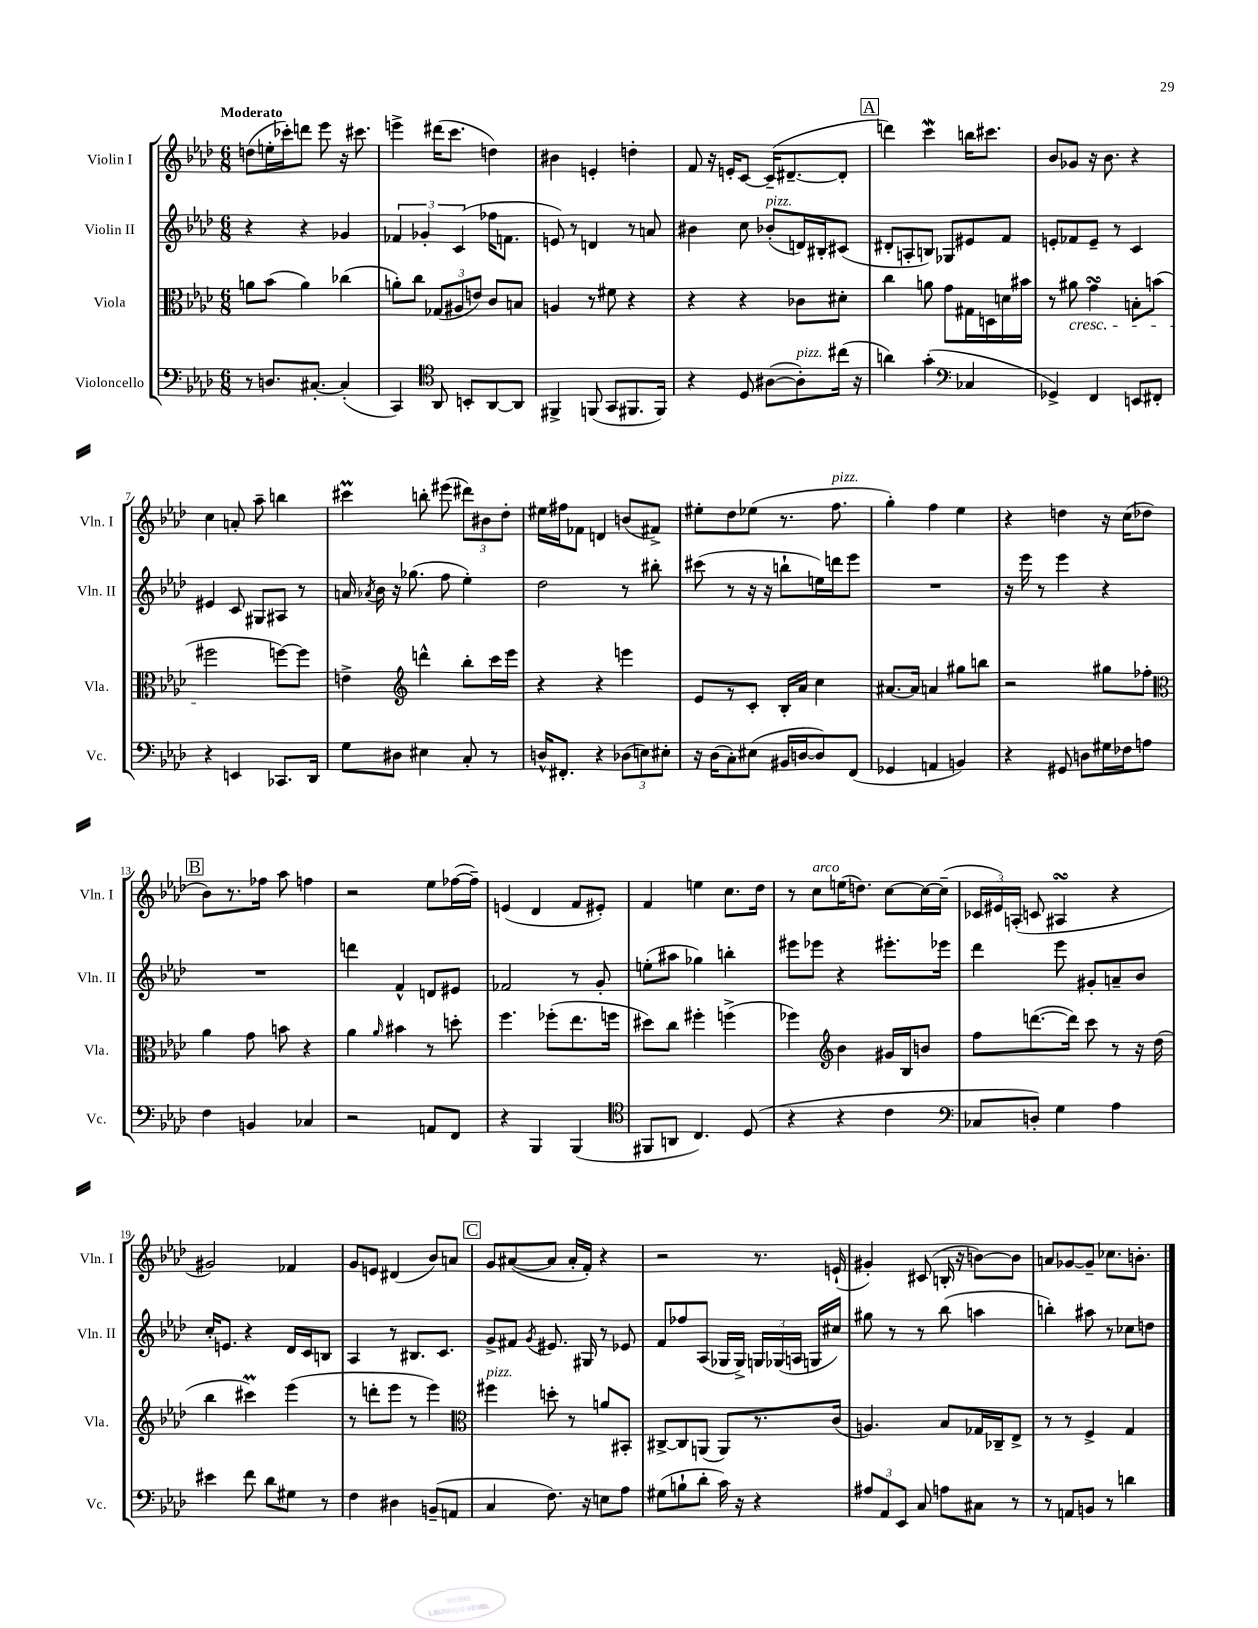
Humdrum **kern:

**kern	**kern	**kern	**kern
*staff4	*staff3	*staff2	*staff1
*clefF4	*clefC3	*clefG2	*clefG2
*k[b-e-a-d-]	*k[b-e-a-d-]	*k[b-e-a-d-]	*k[b-e-a-d-]
*M6/8	*M6/8	*M6/8	*M6/8
8r	8a	4r	(8dd
8.D	(8b-	.	16ee'
.	.	.	16ccc-')
.	4a)	4r	8ddd
[8.C#'	.	.	.
.	.	.	8eee-
(4C#']	(4cc-	4g-	16r
.	.	.	8.ccc#
=	=	=	=
4CC)	8a')	6f-	4eee^
.	8cc	.	.
.	.	6g-'	.
*clefC4	*	*	*
8AA-	(12G-	.	(16ddd#
.	.	.	8.ccc
.	12A#	(6c	.
8BB'	.	.	.
.	12e)	.	.
[8AA-	8c	16ff-	4dd)
.	.	8.f	.
8AA-]	8B	.	.
=	=	=	=
4FF#^	4A	8e)	4b#
.	.	8r	.
(8FF	8r	4d	4e'
8GG	8f#	.	.
8.FF#	4r	8r	4dd'
.	.	8a	.
16FF#)	.	.	.
=	=	=	=
4r	4r	4b#	8f
.	.	.	16r
.	.	.	16e'
8D-	4r	8cc	[8c
([8A#	.	(8b-'	(16c~]
.	.	.	[8.d#~
8A#'])	8c-	16d)	.
.	.	16B#'	.
(16cc#	8d#'	(8c#	8d#']
16r	.	.	.
=	=	=	=
4a)	4cc	8d#'	4ddd)
.	.	8A'	.
(4g'	8a	8B)	4ccc
.	8g	8G-	.
*clefF4	*	*	*
4C-	16G#	8e#	16bb
.	16D	.	8.ccc#
.	16d	8f	.
.	16b#	.	.
=	=	=	=
4GG-^)	8r	8e'	8b-
.	8a#	8f-	8g-
4FF	4g	8e~	16r
.	.	.	8.b-
.	.	8r	.
8EE	8B'	4c	4r
8FF#'	(8b	.	.
=	=	=	=
4r	2ff#	4e#	4cc
4EE	.	8c	8a'
.	.	8G#	8aa-~
8.CC-	[8ff)	8A#	4bb
.	8ff]	8r	.
16DD-	.	.	.
=	=	=	=
8G	4e^	16a	4ccc#
.	.	8qa-	.
.	.	16b-	.
8D#	.	16r	.
.	.	(8.gg-	.
*	*clefG2	*	*
4E#	4ddd^^	.	8bb'
.	.	8ff	(8eee#
8C'	8bb-'	4ee-')	12ddd#)
.	.	.	12b#
8r	16ccc	.	.
.	.	.	12dd-'
.	16eee-	.	.
=	=	=	=
16D^^	4r	2dd-	16ee#
8.FF#'	.	.	16ff#
.	.	.	8f-
4r	4r	.	4d
(12D-	4eee	8r	(8b
12E)	.	.	.
.	.	8bb#'	8f#^)
12E#'	.	.	.
=	=	=	=
16r	8e-	(8ccc#	8ee#'
(16D-	.	.	.
8C')	8r	8r	8dd-
(8E#	8c'	16r	(8ee-
.	.	16r	.
16BB#	16B-'	8bb`	8.r
[16D	16a-	.	.
8D])	4cc	16ee)	.
.	.	16ddd	8.ff
(8FF	.	8eee-	.
=	=	=	=
4GG-	[8.a#	2.r	4gg')
.	16a#]	.	.
4AA	4a	.	4ff
4BB)	8gg#	.	4ee-
.	8bb	.	.
=	=	=	=
4r	2r	16r	4r
.	.	16eee-	.
.	.	8r	.
8GG#	.	4eee-	4dd
8D	.	.	.
16G#	8gg#	4r	16r
16F-	.	.	(16cc
8A	8ff-'	.	8dd-
=	=	=	=
*	*clefC3	*	*
4F	4a-	2.r	8b-)
.	.	.	8.r
4BB	8g	.	.
.	.	.	16ff-
.	8b	.	8aa-
4C-	4r	.	4ff
=	=	=	=
2r	4a-	4ddd	2r
.	16qqa-	.	.
.	4b#	4f^^	.
8AA	8r	8d	8ee-
8FF	8dd'	8e#	([16ff-
.	.	.	16ff-~])
=	=	=	=
4r	4.ff	2f-	(4e
4BBB-	.	.	4d-
.	(8ff-'	.	.
(4BBB-	8.ee-	8r	8f
.	.	8g'	8e#')
.	16ff	.	.
=	=	=	=
*clefC4	*	*	*
8FF#	8dd#)	(8ee'	4f
8AA	8cc	8aa#	.
4.C)	4ff#'	4gg-)	4ee
.	(4ff^	4bb'	8.cc
(8D-	.	.	.
.	.	.	16dd-
=	=	=	=
4r	4ff-)	8eee#	8r
.	.	8eee-	8cc
*	*clefG2	*	*
4r	4b-	4r	(16ee
.	.	.	8.dd)
4c	16g#	8.eee#'	[8cc
.	16B-	.	.
.	8b	.	16cc_
.	.	16eee-	(16cc~]
=	=	=	=
*clefF4	*	*	*
8C-	8ff	4ddd-	24c-
.	.	.	24e#)
.	.	.	(24A'
8D')	([8.ddd	.	8c
4G	.	8eee-	4A#
.	16ddd])	.	.
.	8ccc	8g#'	.
4A-	8r	8a~	4r
.	16r	8b-	.
.	(16dd-	.	.
=	=	=	=
4e#	4bb-	16cc'	2g#)
.	.	8.e	.
8f	4ccc#)	4r	.
8d-	.	.	.
8G#	(4eee-	16d-	4f-
.	.	16c	.
8r	.	8B	.
=	=	=	=
4F	8r	4A-	8g
.	8ddd'	.	8e
4D#	8eee-	8r	(4d#
.	8r	8.B#	.
(8BB~	4eee-)	.	8b-)
.	.	8.c	.
8AA	.	.	8a
=	=	=	=
*	*clefC3	*	*
4C	4ff#	8g^	8g
.	.	8f#	([8a#
.	.	8qg	.
8.F)	8dd'	8.e#	8a#]
.	8r	.	16a#'
16r	.	16G#	16f')
8E	8a	8r	4r
8A-	8BB#'	8e-	.
=	=	=	=
(8G#	[8C#^	8f	2r
8B`	8C#]	8ff-	.
8d-'	(8AA	(8A-	.
16c)	8AA)	16G-	.
16r	.	16G-^)	.
4r	8.r	24G	8.r
.	.	(24G-	.
.	.	24A	.
.	.	16G	.
.	(16c	16cc#)	(16e`
=	=	=	=
12A#	4.A)	8gg#	4g#')
12AA-	.	.	.
.	.	8r	.
12EE-	.	.	.
8C	.	8r	(8c#
8A	8B-	(8bb-	16B'
.	.	.	16r
8C#	16G-	4aa	[8b)
.	16C-~	.	.
8r	8E-^	.	8b]
=	=	=	=
8r	8r	4bb')	8a
8AA	8r	.	[8g-
8BB	4F^	8aa#	8g-~]
8r	.	8r	8.cc-
4d	4G	8cc-	.
.	.	.	8.b'
.	.	8dd	.
==	==	==	==
*-	*-	*-	*-
